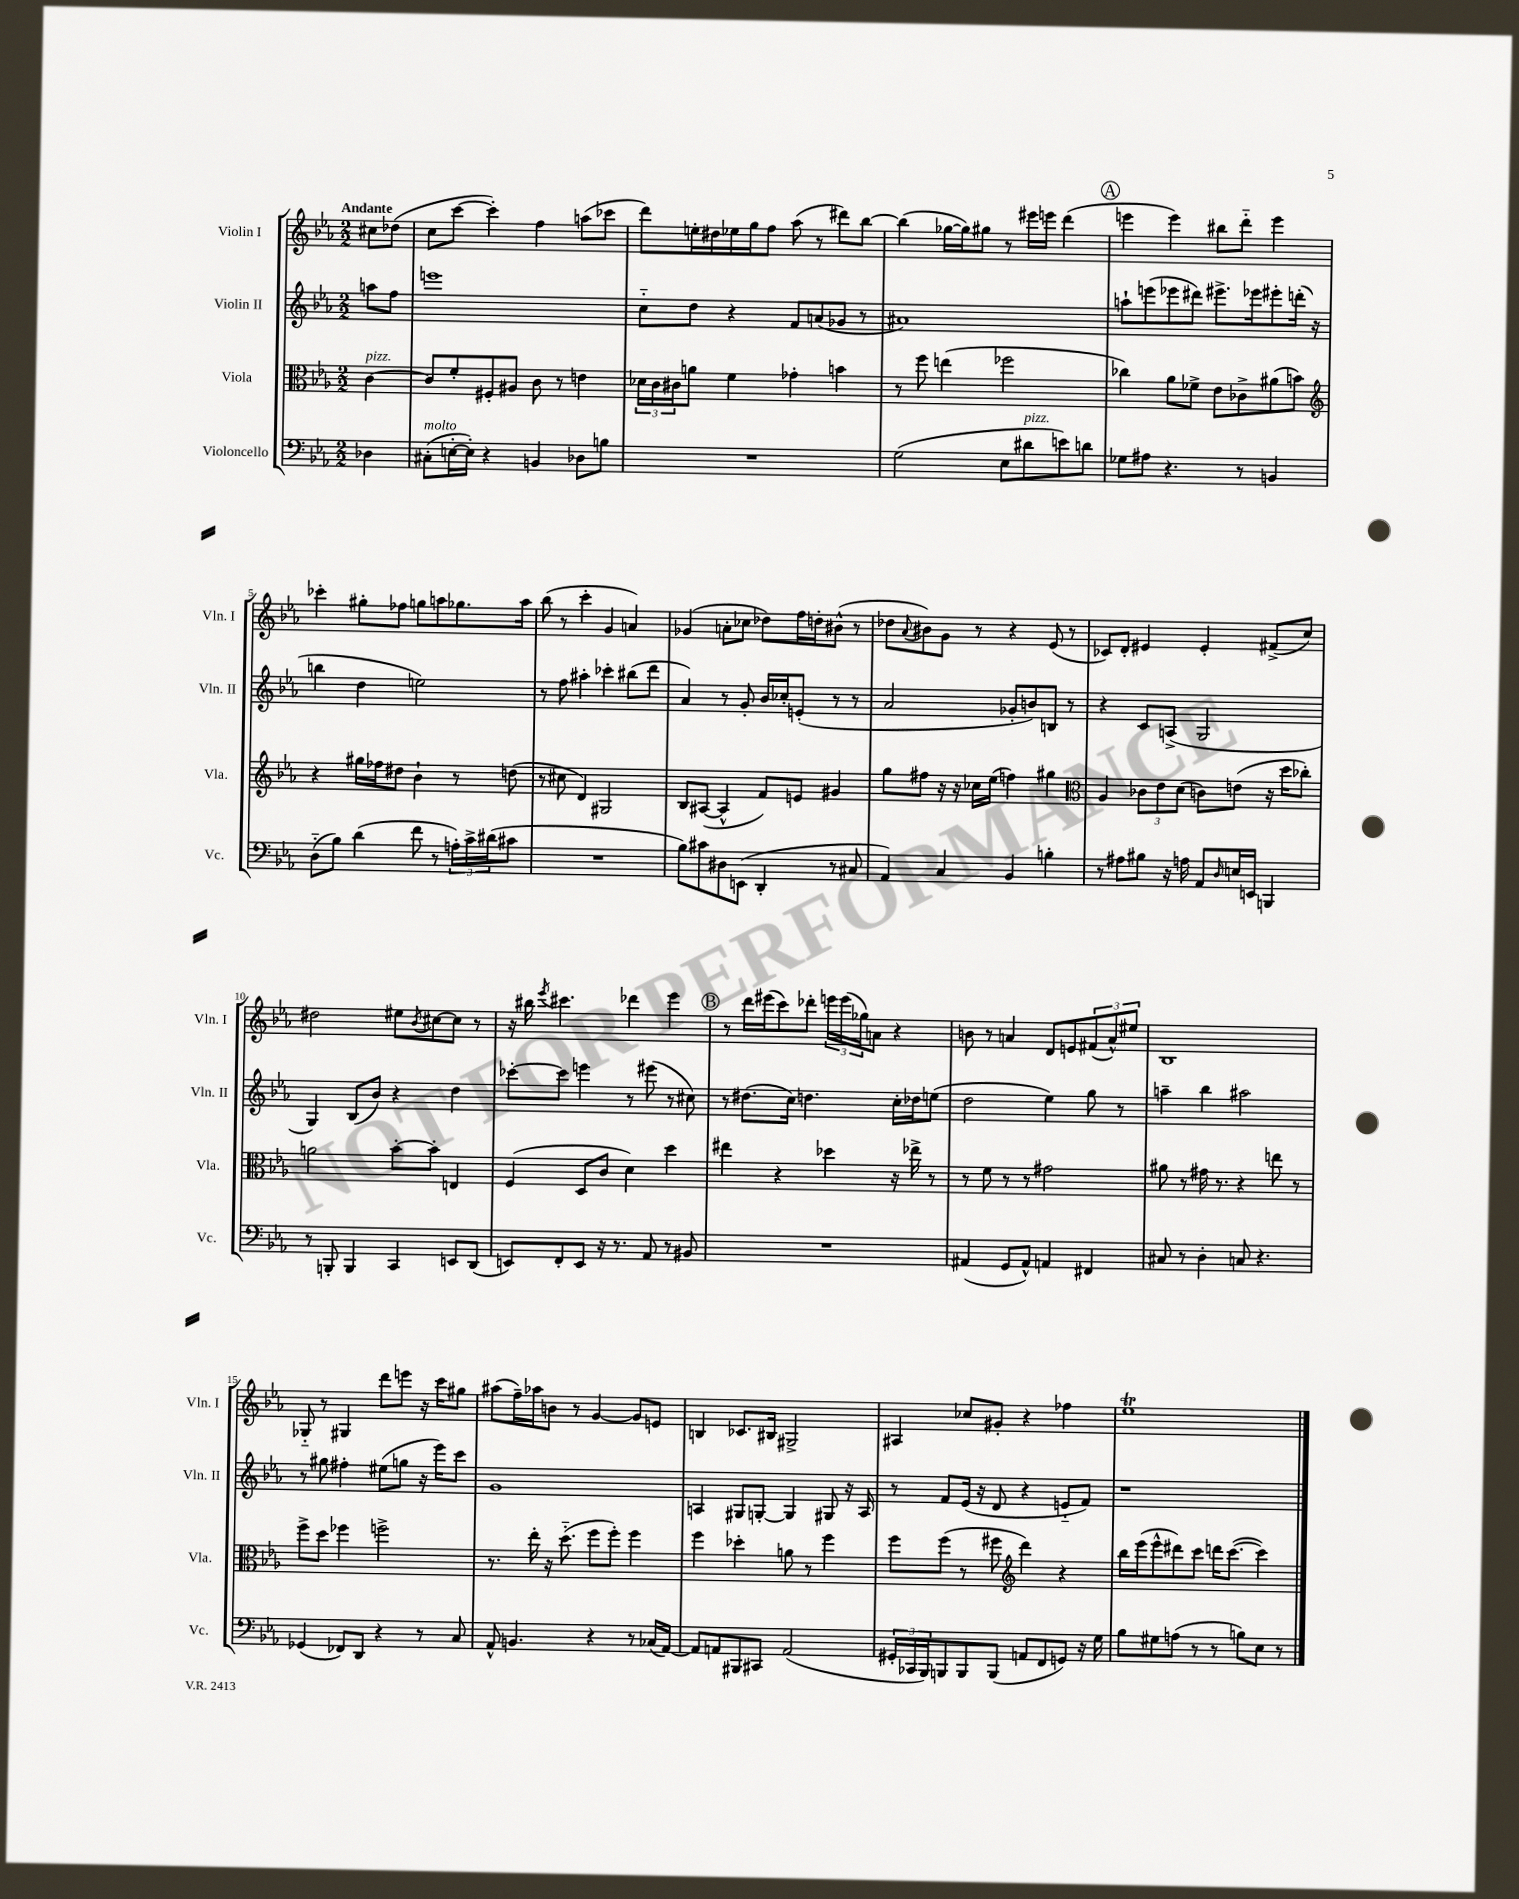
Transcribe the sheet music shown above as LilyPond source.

<<
\new StaffGroup <<
\new Staff = "s0" \with { instrumentName = "Violin I" shortInstrumentName = "Vln. I" } {
    \clef treble \key ees \major \numericTimeSignature \time 2/2 \partial 4 \tempo "Andante"
    cis''8 des''8( |
    c''8 c'''8~ c'''4-.) f''4 a''8( ces'''8 |
    d'''8) e''16-. dis''16 ees''16 g''16 f''8 aes''8( r8 dis'''8) bes''8~ |
    bes''4( ges''16~ ges''16) gis''8 r8 eis'''16 e'''16 d'''4( |
    \mark \markup { \circle "A" } e'''4 e'''4) bis''8 d'''8-_ e'''4 |
    ces'''4-. gis''8-. fes''8 g''8 a''8 ges''8. a''16 |
    bes''8( r8 c'''4-. g'4 a'4) |
    ges'4( a'8-. ces''8 des''8) f''16 d''16-. bis'8-^( r8 |
    des''8 \appoggiatura { aes'8 } bis'8) g'8 r8 r4 ees'8( r8 |
    ces'8) d'8-. eis'4 eis'4-. fis'8->( c''8) |
    dis''2 eis''8 \acciaccatura { bes'8 } cis''8~ cis''8 r8 |
    r16 bis''16 \acciaccatura { ees'''8 } cis'''4. des'''4 ees'''4 |
    \mark \markup { \circle "B" } r8 d'''16 eis'''16( c'''8) des'''8-. \tuplet 3/2 { e'''16 e'''16( ges''16) } a'8 r4 |
    b'8 r8 a'4 d'8 e'8 \tuplet 3/2 { fis'8( a'8-^) eis''8 } |
    bes1 |
    ges8-_ r8 gis4 d'''8 e'''8 r16 c'''16 gis''8 |
    ais''8( f''16--) aes''16 b'8 r8 g'4~ g'8 e'8 |
    b4 ces'8. bis16 gis2-> |
    ais4 ces''8 gis'8-. r4 fes''4 |
    ees''1\trill \bar "|." |
}
\new Staff = "s1" \with { instrumentName = "Violin II" shortInstrumentName = "Vln. II" } {
    \clef treble \key ees \major \numericTimeSignature \time 2/2 \partial 4
    a''8 f''8 |
    e'''1 |
    c''8-_ d''8 r4 f'8 a'8( ges'8 r8 |
    ais'1) |
    \mark \markup { \circle "A" } a''8-! e'''8( ees'''8 dis'''8) eis'''8.-> ees'''16 eis'''8-. d'''16-.( r16 |
    b''4 d''4 e''2) |
    r8 f''8 ais''4-. ces'''4-. bis''8( d'''8 |
    aes'4) r8 g'8-. bes'16 ces''16-. e'8-.( r8 r8 |
    aes'2 ges'8-. b'8) b8 r8 |
    r4 c'8 a8->( g2 |
    g4) bes8( bes'8) r4 d''4 |
    ces'''8~-. ces'''8 e'''4 r8 eis'''8( r8 cis''8) |
    \mark \markup { \circle "B" } r8 dis''8.( c''16) d''4. c''16-. des''16 e''8( |
    d''2 ees''4) g''8 r8 |
    a''4-- bes''4 ais''2 |
    r8 gis''8 fis''4-. eis''8( g''8 r16 ees'''16) c'''8 |
    g'1 |
    a4 gis8 g8~-. g4 gis8 r16 a16 |
    r8 f'8 ees'16( r16 d'8 r4 e'8-_ f'8) |
    r1 \bar "|." |
}
\new Staff = "s2" \with { instrumentName = "Viola" shortInstrumentName = "Vla." } {
    \clef alto \key ees \major \numericTimeSignature \time 2/2 \partial 4
    c'4~^\markup { \italic "pizz." } |
    c'8 f'8-. fis8-. ais8 c'8 r8 e'4 |
    \tuplet 3/2 { des'16 c'16 cis'16 } a'8 f'4 ges'4-. b'4 |
    r8 f''8 e''4( fes''2 |
    \mark \markup { \circle "A" } ces''4) aes'8 fes'8-> ees'8 ces'8-> ais'8( b'8) |
    \clef treble r4 gis''16 fes''16 dis''8 bes'4-! r8 d''8( |
    r8 cis''8 d'4) gis2 |
    bes8 ais8~( ais4-^ f'8) e'8 gis'4 |
    g''8 fis''8 r16 r16 ces''16 ees''16( f''4) gis''4 |
    \clef alto aes4 \tuplet 3/2 { ces'8 ees'8 d'8( } c'8) e'8( r16 d''16 ces''8-.) |
    a'2 bes'8~-. bes'8-. e4 |
    f4( d8 c'8 d'4) d''4 |
    \mark \markup { \circle "B" } eis''4 r4 des''4 r16 ees''16-> r8 |
    r8 f'8 r8 r8 gis'2 |
    ais'8 r8 gis'16 r8. r4 e''8 r8 |
    f''8-> d''8 fes''4 f''2-> |
    r8. ees''16-. r16 d''8.-_( f''8 f''8-.) f''4 |
    f''4 des''4-. a'8 r8 f''4 |
    f''8 f''8( r8 fis''8 \clef treble d'''4) r4 |
    bes''16 ees'''16( ees'''8-^ dis'''8) c'''8 d'''16 c'''8.~( c'''4) \bar "|." |
}
\new Staff = "s3" \with { instrumentName = "Violoncello" shortInstrumentName = "Vc." } {
    \clef bass \key ees \major \numericTimeSignature \time 2/2 \partial 4
    des4 |
    cis8-.^\markup { \italic "molto" }( e16~-. e16-.) r4 b,4 des8 b8 |
    R1 |
    g2( ees8 dis'8^\markup { \italic "pizz." } e'8) d'8 |
    \mark \markup { \circle "A" } ges8 ais8 r4. r8 b,4 |
    d8-_( bes8) d'4( f'8 r8 \tuplet 3/2 { a16-.) c'16-> dis'16( } cis'8 |
    R1 |
    bes8) cis'8 dis8 e,8( d,4-. r8 cis8 |
    aes,4) c4 bes,4 b4-. |
    r8 ais8 bis8 r16 a16 aes,8 \grace { d16 } e16 e,16 b,,4 |
    r8 b,,8-. b,,4 c,4 e,8 d,8( |
    e,8) f,8-. e,8 r16 r8. aes,8 r8 bis,8 |
    \mark \markup { \circle "B" } R1 |
    ais,4( g,8 ais,8-^) a,4 fis,4 |
    cis8 r8 d4-. c8 r4. |
    ges,4( fes,8) d,8 r4 r8 c8 |
    aes,8-^ b,4. r4 r8 ces16( aes,16~) |
    aes,8 a,8 bis,,8 cis,8 a,2( |
    \tuplet 3/2 { gis,16-. ces,16 bes,,16) } b,,8 b,,8 b,,8( a,8 f,8 g,8) r16 g16 |
    bes8 gis8 a8( r8 r8 b8) ees8 r8 \bar "|." |
}
>>
>>
